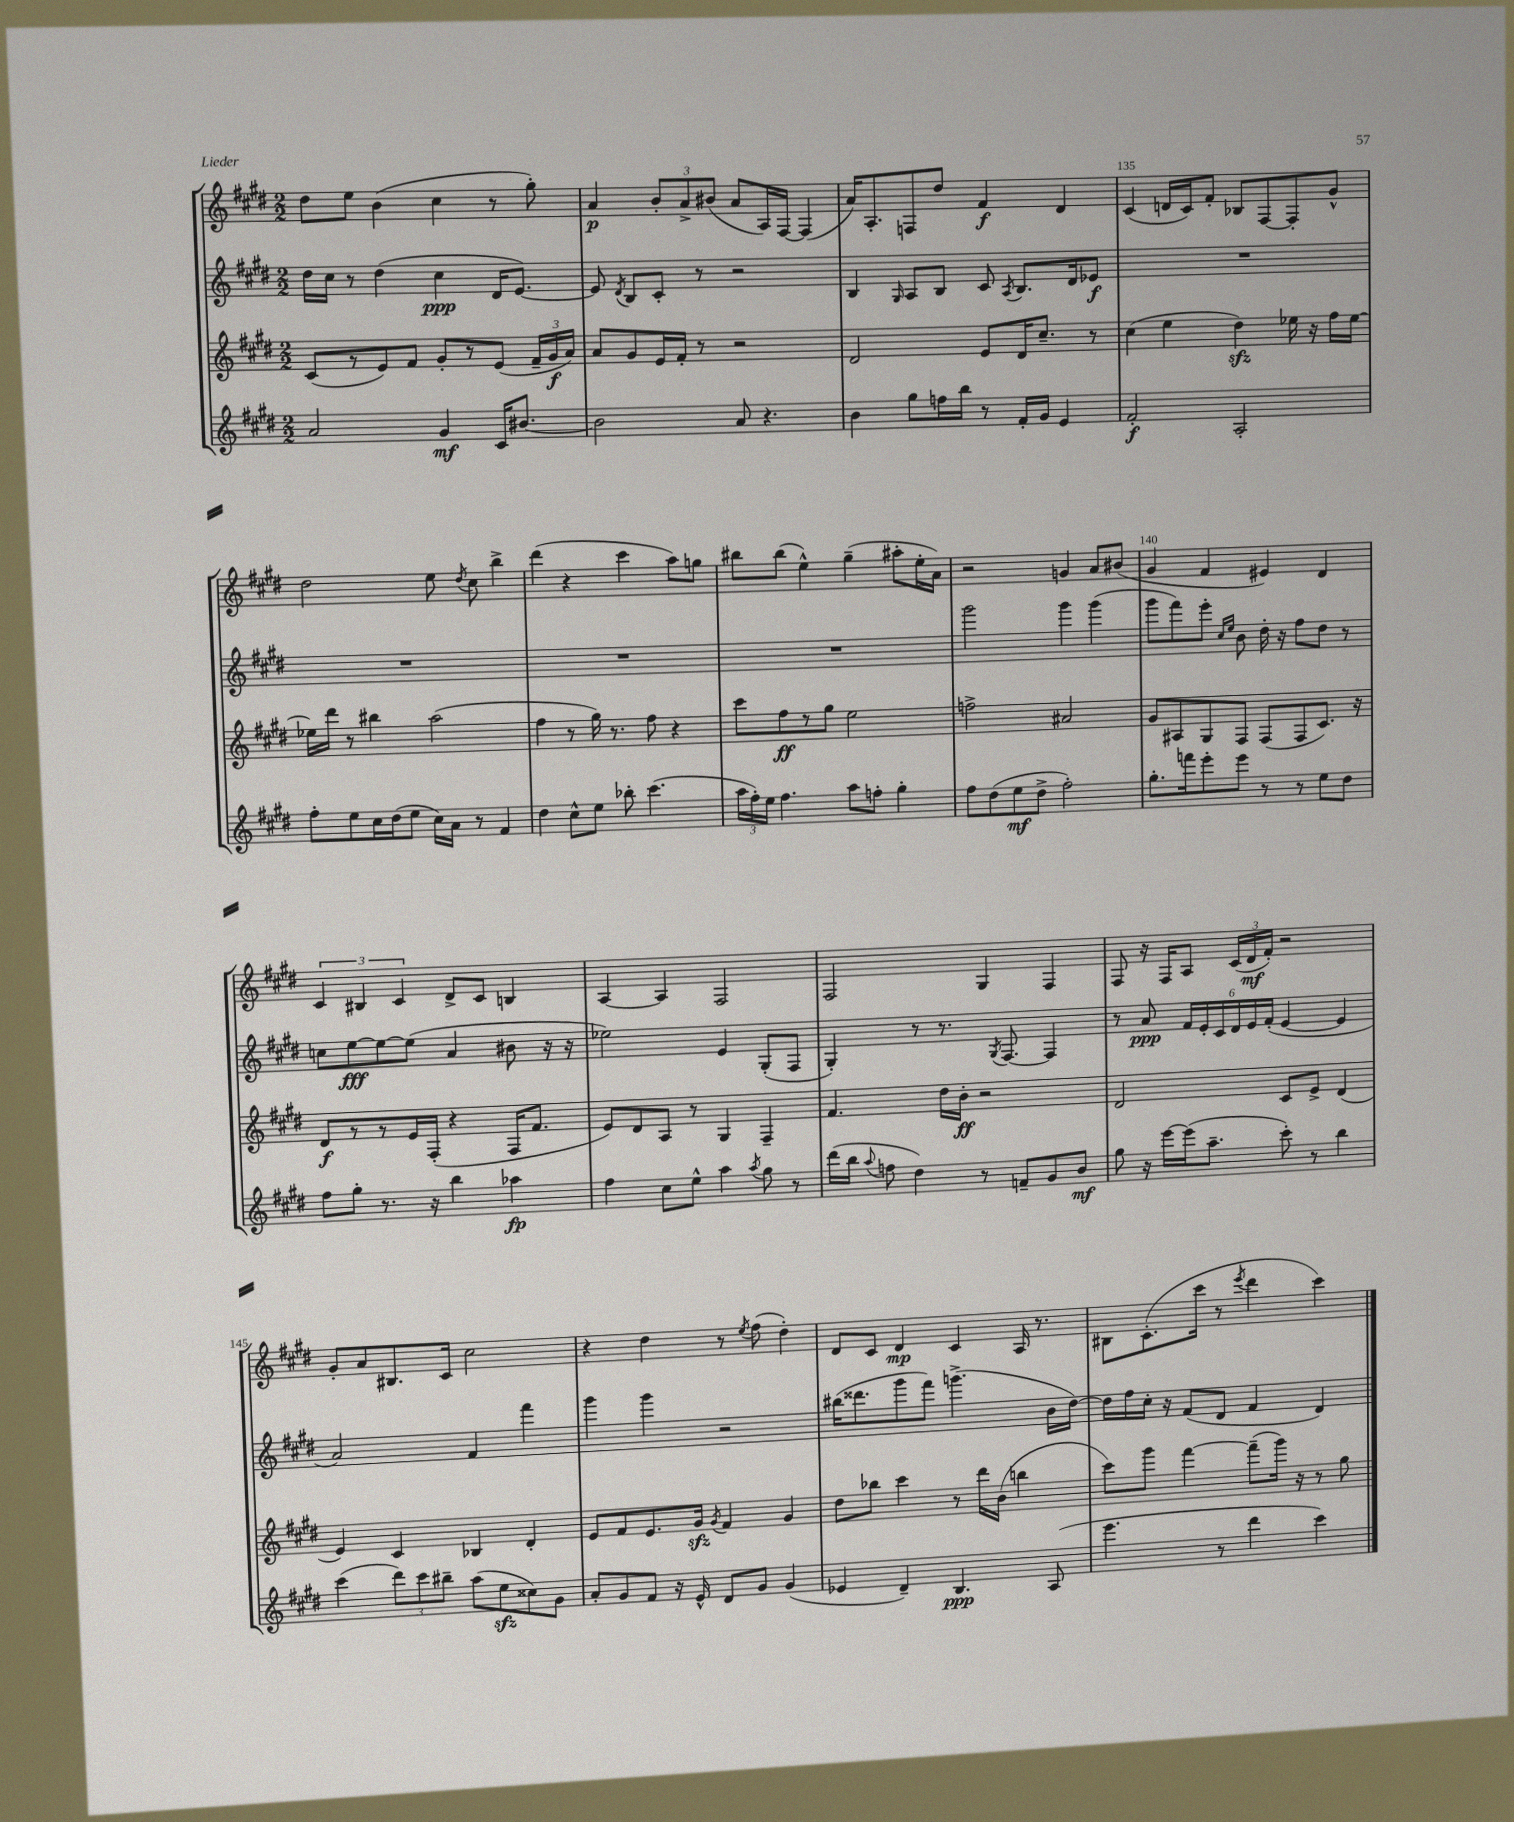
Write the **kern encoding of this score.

**kern	**dynam	**kern	**dynam	**kern	**dynam	**kern	**dynam
*part4	*part4	*part3	*part3	*part2	*part2	*part1	*part1
*staff4	*staff4	*staff3	*staff3	*staff2	*staff2	*staff1	*staff1
*clefG2	*	*clefG2	*	*clefG2	*	*clefG2	*
*k[f#c#g#d#]	*	*k[f#c#g#d#]	*	*k[f#c#g#d#]	*	*k[f#c#g#d#]	*
*M2/2	*	*M2/2	*	*M2/2	*	*M2/2	*
=132	=132	=132	=132	=132	=132	=132	=132
2a/	.	(8c#/L	.	16dd#\LL	.	8dd#\L	.
.	.	.	.	16cc#\JJ	.	.	.
.	.	8r	.	8r	.	8ee\J	.
.	.	8e/)	.	(4dd#\	.	(4b\	.
.	.	8f#/J	.	.	.	.	.
4g#/	mf	8g#'/L	.	4cc#\	ppp	4cc#\	.
.	.	8r	.	.	.	.	.
16c#/KL	.	(8e/J	.	16d#/KL	.	8r	.
[8.b#X/J	.	.	.	[8.e/J)	.	.	.
.	.	24f#~/LL	.	.	.	8gg#'\)	.
.	.	24g#/	f	.	.	.	.
.	.	24a/JJ)	.	.	.	.	.
=133	=133	=133	=133	=133	=133	=133	=133
2b#\]	.	8a/L	.	8e/]	.	4a/	p
.	.	.	.	8qd#/	.	.	.
.	.	8g#/	.	8B/L	.	.	.
.	.	16e/L	.	8c#'/J	.	12b'/L	.
.	.	16f#'/JJ	.	.	.	.	.
.	.	.	.	.	.	12a^/	.
.	.	8r	.	8r	.	.	.
.	.	.	.	.	.	(12b#X/J	.
8a/	.	2r	.	2r	.	8a/L	.
4.r	.	.	.	.	.	16A/L)	.
.	.	.	.	.	.	[16F#/JJ	.
.	.	.	.	.	.	(4F#/]	.
=134	=134	=134	=134	=134	=134	=134	=134
4b\	.	2d#/	.	4B/	.	16a/KL)	.
.	.	.	.	.	.	8.A'/	.
.	.	.	.	16qqG#/	.	.	.
8gg#\L	.	.	.	8A/L	.	8Fn/	.
16ffn\L	.	.	.	8B/J	.	8dd#/J	.
16bb\JJ	.	.	.	.	.	.	.
8r	.	8e/L	.	8c#/	.	4f#/	f
.	.	.	.	8qA/	.	.	.
16f#'/LL	.	16d#/K	.	8.B/L	.	.	.
16g#/JJ	.	8.cc#~/J	.	.	.	.	.
4e/	.	.	.	.	.	4d#/	.
.	.	.	.	16d#/k	.	.	.
.	.	8r	.	8e-X/J	f	.	.
=135	=135	=135	=135	=135	=135	=135	=135
2f#'/	f	(4cc#\	.	1r	.	(4c#/	.
.	.	4ee\	.	.	.	16dn/LL	.
.	.	.	.	.	.	16c#/J)	.
.	.	.	.	.	.	8f#'/J	.
2A'/	.	4dd#zz\)	.	.	.	8B-X/L	.
.	.	.	.	.	.	[8F#/	.
.	.	16ee-X\	.	.	.	8F#'/]	.
.	.	16r	.	.	.	.	.
.	.	16ff#\LL	.	.	.	8g#^^/J	.
.	.	[16ee-\JJ	.	.	.	.	.
!!LO:LB:g=z
=136	=136	=136	=136	=136	=136	=136	=136
8ff#'\L	.	16ee-X\LL]	.	1r	.	2dd#\	.
.	.	16ddd#\JJ	.	.	.	.	.
8ee\	.	8r	.	.	.	.	.
16cc#\L	.	4bb#X\	.	.	.	.	.
(16dd#\J	.	.	.	.	.	.	.
8ee\J	.	.	.	.	.	.	.
16cc#\LL)	.	(2aa\	.	.	.	8ee\	.
16a\JJ	.	.	.	.	.	.	.
.	.	.	.	.	.	8qdd#/	.
8r	.	.	.	.	.	8cc#\	.
4f#/	.	.	.	.	.	4bb^\	.
=137	=137	=137	=137	=137	=137	=137	=137
4dd#\	.	4ff#\	.	1r	.	(4ddd#\	.
8cc#^^\L	.	8r	.	.	.	4r	.
8ee\J	.	16gg#\)	.	.	.	.	.
.	.	8.r	.	.	.	.	.
8bb-X'\	.	.	.	.	.	4ccc#\	.
(4.ccc#\	.	8ff#\	.	.	.	.	.
.	.	4r	.	.	.	8aa\L)	.
.	.	.	.	.	.	8ggn\J	.
=138	=138	=138	=138	=138	=138	=138	=138
24aa\LL	.	8ccc#\L	.	1r	.	8bb#X\L	.
24ff#'\)	.	.	.	.	.	.	.
24ee\JJ	.	.	.	.	.	.	.
4.ff#\	.	8ff#\	ff	.	.	(8bb#\J	.
.	.	8r	.	.	.	4ee^^\)	.
.	.	8gg#\J	.	.	.	.	.
8aa\L	.	2ee\	.	.	.	(4gg#~\	.
8ffn'\J	.	.	.	.	.	.	.
4gg#'\	.	.	.	.	.	8aa#X'\L	.
.	.	.	.	.	.	16ee'\L	.
.	.	.	.	.	.	16a\JJ)	.
=139	=139	=139	=139	=139	=139	=139	=139
8ff#\L	.	2ffn^\	.	2ggg#\	.	2r	.
(8dd#\	.	.	.	.	.	.	.
8ee\	mf	.	.	.	.	.	.
8dd#^\J	.	.	.	.	.	.	.
2ff#'\)	.	2a#X/	.	4ggg#\	.	4gn/	.
.	.	.	.	(4ggg#\	.	8a/L	.
.	.	.	.	.	.	(8b#X/J	.
=140	=140	=140	=140	=140	=140	=140	=140
8.gg#'\L	.	8g#/L	.	8ggg#\L	.	4g#/	.
.	.	8A#X/	.	8fff#\)	.	.	.
16fffn\k	.	.	.	.	.	.	.
8eee'\	.	8G#/	.	8eee'\J	.	4f#/	.
.	.	.	.	16qqcc#/LL	.	.	.
.	.	.	.	16qqee/JJ	.	.	.
8eee\J	.	8F#/J	.	8b\	.	.	.
8r	.	(8F#/L	.	16dd#'\	.	4e#X/)	.
.	.	.	.	16r	.	.	.
8r	.	8F#/	.	8ff#\L	.	.	.
8ee\L	.	8.c#/J)	.	8dd#\J	.	4d#/	.
8dd#\J	.	.	.	8r	.	.	.
.	.	16r	.	.	.	.	.
!!LO:LB:g=z
=141	=141	=141	=141	=141	=141	=141	=141
8ff#\L	.	8d#/L	f	8ccn\L	.	6c#/	.
8gg#'\J	.	8r	.	[8ee\	fff	.	.
.	.	.	.	.	.	6B#X/	.
8.r	.	8r	.	8ee\_	.	.	.
.	.	.	.	.	.	6c#/	.
.	.	16e/L	.	(8ee\J]	.	.	.
16r	.	(16F#'/JJ	.	.	.	.	.
4bb\	.	4r	.	4a/	.	8d#^/L	.
.	.	.	.	.	.	8c#/J	.
4aa-X\	fp	16F#/KL	.	8b#X\	.	4Bn/	.
.	.	8.f#/J	.	.	.	.	.
.	.	.	.	16r	.	.	.
.	.	.	.	16r	.	.	.
=142	=142	=142	=142	=142	=142	=142	=142
4ff#\	.	8e/L)	.	2ee-X\)	.	[4A/	.
.	.	8d#/	.	.	.	.	.
8cc#\L	.	8A/J	.	.	.	4A/]	.
8ee^^\J	.	8r	.	.	.	.	.
4aa\	.	4G#/	.	4e/	.	2F#/	.
8qaa/	.	.	.	.	.	.	.
8gg#\	.	4F#~/	.	(8G#'/L	.	.	.
8r	.	.	.	8F#/J	.	.	.
=143	=143	=143	=143	=143	=143	=143	=143
(16ddd#\LL	.	4.f#/	.	4G#'/)	.	2F#/	.
16bb\JJ	.	.	.	.	.	.	.
8qqaa/	.	.	.	.	.	.	.
8ffn\	.	.	.	.	.	.	.
4dd#\)	.	.	.	8r	.	.	.
.	.	16dd#\LL	.	8.r	.	.	.
.	.	16b'\JJ	ff	.	.	.	.
8r	.	2r	.	.	.	4G#/	.
.	.	.	.	8qG#/	.	.	.
.	.	.	.	[8.F#/	.	.	.
8fn~/L	.	.	.	.	.	.	.
8g#/	.	.	.	4F#/]	.	4F#/	.
8b/J	mf	.	.	.	.	.	.
=144	=144	=144	=144	=144	=144	=144	=144
8gg#\	.	2d#/	.	8r	.	8F#/	.
16r	.	.	.	8a/	ppp	16r	.
[16eee\LL	.	.	.	.	.	16F#/KL	.
(16eee\J]	.	.	.	24f#/LL	.	8A/J	.
.	.	.	.	24e'/	.	.	.
8.aa~\J	.	.	.	.	.	.	.
.	.	.	.	24c#/	.	.	.
.	.	.	.	24d#/	.	(24c#/LL	.
.	.	.	.	24e/	.	24d#/	mf
.	.	.	.	(24f#'/JJ	.	24f#'/JJ)	.
8ccc#'\)	.	8c#/L	.	[4e/	.	2r	.
8r	.	8e^/J	.	.	.	.	.
4bb\	.	(4d#/	.	4e/]	.	.	.
!!LO:LB:g=z
=145	=145	=145	=145	=145	=145	=145	=145
(4ccc#\	.	4e/)	.	2a/)	.	8g#'/L	.
.	.	.	.	.	.	8a/	.
12ddd#\L)	.	4c#/	.	.	.	8.B#X/	.
12ccc#\	.	.	.	.	.	.	.
12bb#X~\J	.	.	.	.	.	.	.
.	.	.	.	.	.	16c#/Jk	.
(8aa\L	.	4B-X/	.	4f#/	.	2cc#\	.
8eezz\	.	.	.	.	.	.	.
8cc##X\)	.	4d#'/	.	4fff#\	.	.	.
8g#\J	.	.	.	.	.	.	.
=146	=146	=146	=146	=146	=146	=146	=146
8a'/L	.	8e/L	.	4ggg#\	.	4r	.
8g#/	.	8f#/	.	.	.	.	.
8f#/J	.	8.e/	.	4ggg#\	.	4dd#\	.
16r	.	.	.	.	.	.	.
16e^^/	.	16g#zz/Jk	.	.	.	.	.
.	.	8qg#/	.	.	.	.	.
8d#/L	.	4f#/	.	2r	.	8r	.
.	.	.	.	.	.	8qee/	.
8g#/J	.	.	.	.	.	(8ff#\	.
(4g#/	.	4g#/	.	.	.	4dd#'\)	.
=147	=147	=147	=147	=147	=147	=147	=147
4e-X/	.	8dd#\L	.	(16bb#X\KL	.	8d#/L	.
.	.	.	.	8.ddd##X\	.	.	.
.	.	8bb-X\J	.	.	.	8c#/J	.
4d#~/)	.	4ccc#\	.	8ggg#\	.	4d#/	mp
.	.	.	.	8fff#\J)	.	.	.
4.B/	ppp	8r	.	(4.gggn^\	.	4c#/	.
.	.	16ddd#\LL	.	.	.	.	.
.	.	(16b\JJ	.	.	.	.	.
.	.	4bbn\	.	.	.	16A/	.
.	.	.	.	.	.	8.r	.
(8A/	.	.	.	16b\LL	.	.	.
.	.	.	.	[16dd#\JJ)	.	.	.
=148	=148	=148	=148	=148	=148	=148	=148
4.eee\	.	8ccc#\L)	.	16dd#\LL]	.	8B#X\L	.
.	.	.	.	16ff#\	.	.	.
.	.	8ggg#\J	.	16cc#'\JJ	.	(8.c#'\	.
.	.	.	.	16r	.	.	.
.	.	[4fff#\	.	(8f#/L	.	.	.
.	.	.	.	.	.	16ccc#\Jk	.
8r	.	.	.	8d#/J	.	8r	.
.	.	.	.	.	.	8qeee/	.
4ddd#\	.	(8fff#~\L]	.	4f#/	.	4ddd#\	.
.	.	16ggg#\Jk)	.	.	.	.	.
.	.	16r	.	.	.	.	.
4ccc#\)	.	8r	.	4d#/)	.	4ccc#\)	.
.	.	8gg#\	.	.	.	.	.
==	==	==	==	==	==	==	==
*-	*-	*-	*-	*-	*-	*-	*-
